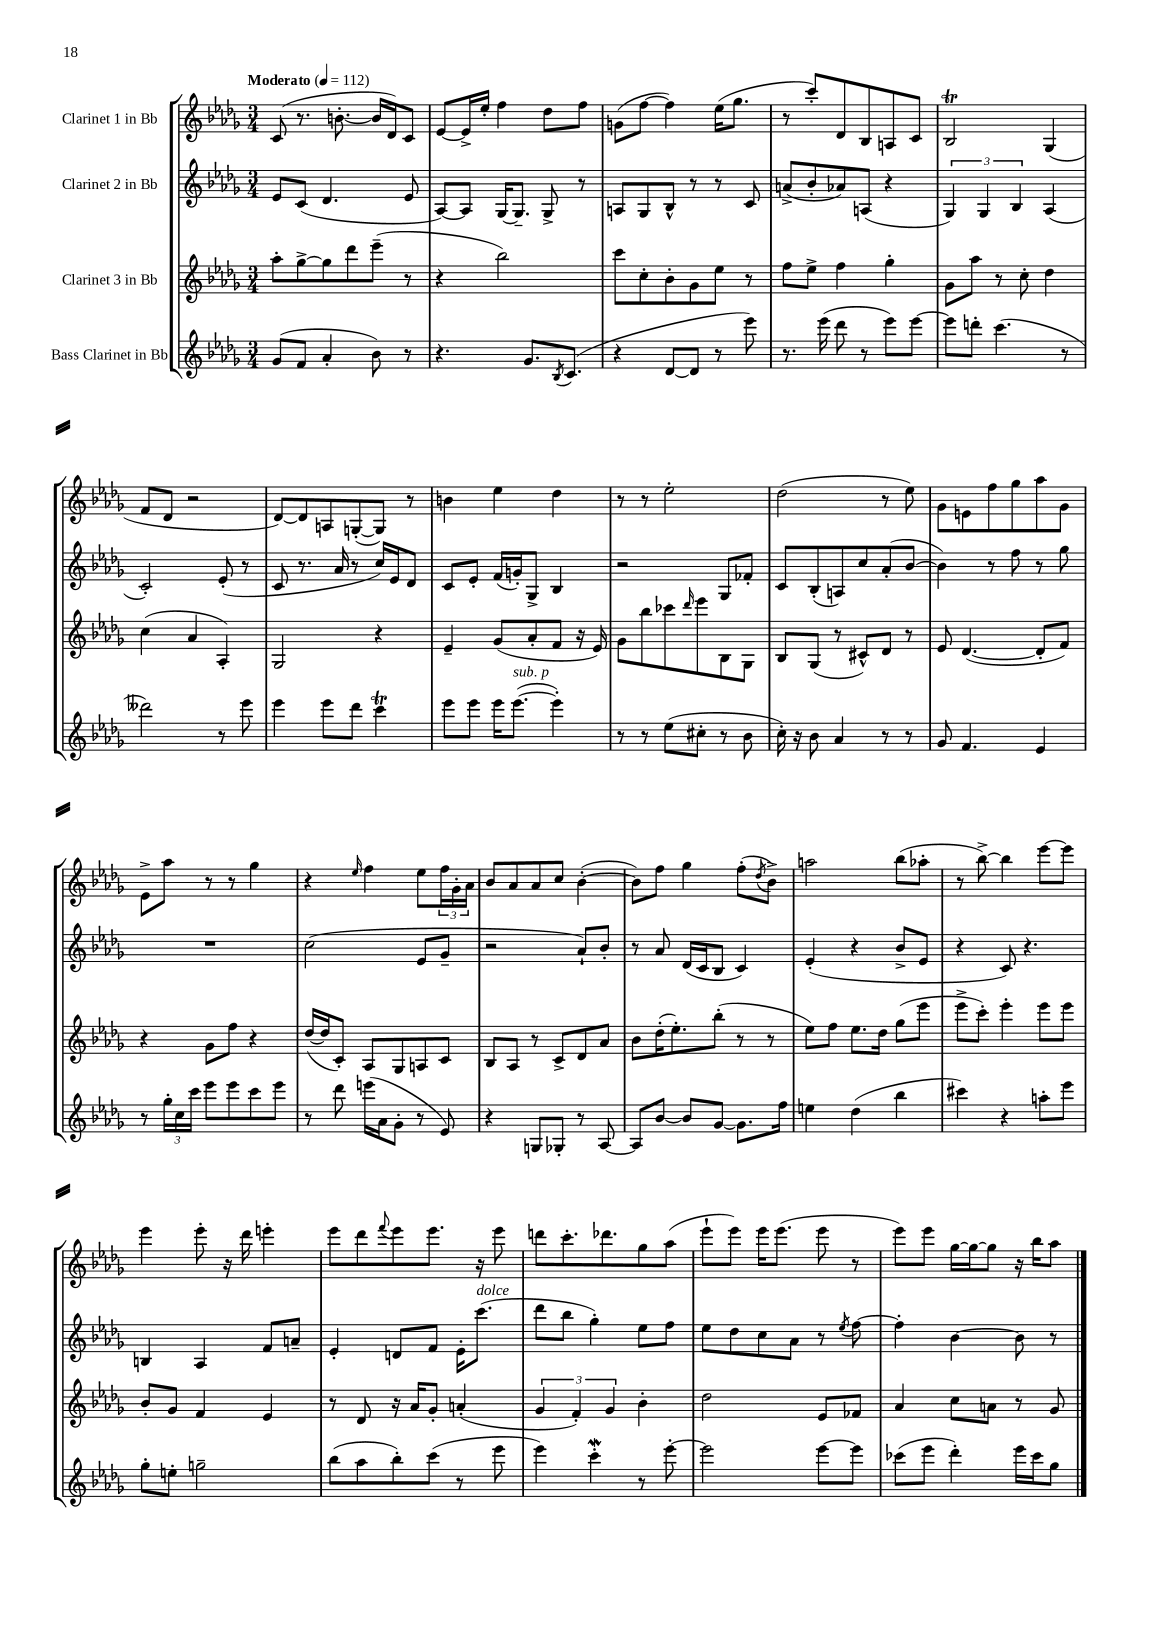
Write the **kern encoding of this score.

**kern	**kern	**kern	**kern
*part4	*part3	*part2	*part1
*staff4	*staff3	*staff2	*staff1
*I"Bass Clarinet in Bb	*I"Clarinet 3 in Bb	*I"Clarinet 2 in Bb	*I"Clarinet 1 in Bb
*clefG2	*clefG2	*clefG2	*clefG2
*k[b-e-a-d-g-]	*k[b-e-a-d-g-]	*k[b-e-a-d-g-]	*k[b-e-a-d-g-]
*M3/4	*M3/4	*M3/4	*M3/4
*MM112	*MM112	*MM112	*MM112
=1	=1	=1	=1
!	!	!	!LO:TX:a:B:t=Moderato
(8g-/L	8aa-'\L	8e-/L	(8c/
8f/J	[8gg-^\	(8c/J	8.r
4a-'/	8gg-\]	4.d-/	.
.	.	.	[8.bn'\
.	8ddd-\	.	.
8b-\)	(8eee-~\J	.	16b/LL]
.	.	.	16d-/J)
8r	8r	8e-/	8c/J
=2	=2	=2	=2
4.r	4r	[8A-/L)	[8e-/L
.	.	8A-/J]	16e-^/L]
.	.	.	16ee-'/JJ
.	2bb-\)	[16G-/KL	4ff\
.	.	8.G-~/J]	.
8.g-/L	.	.	.
.	.	8G-^/	8dd-\L
8qB-/	.	.	.
(8.c/J	.	.	.
.	.	8r	8ff\J
=3	=3	=3	=3
4r	8ccc\L	8An/L	(8gn\L
.	8cc'\	8G-/	[8ff\J
[8d-/L	8b-'\	8B-^^/J	4ff\])
8d-/J]	8g-\	8r	.
8r	8ee-\J	8r	(16ee-\KL
.	.	.	8.gg-\J
8eee-\)	8r	8c/	.
=4	=4	=4	=4
8.r	8ff\L	(8an^/L	8r
.	8ee-^\J	8b-'/	8ccc'/L)
(16eee-\	.	.	.
8ddd-\	4ff\	8a-X/)	8d-/
8r	.	(8An/J	8B-/
8eee-\L)	4gg-'\	4r	8An/
[8eee-\J	.	.	8c/J
=5	=5	=5	=5
8eee-\L]	8g-\L	6G-/)	2B-T/
8dddn'\J	8aa-\J	.	.
.	.	6G-/	.
(4.ccc\	8r	.	.
.	.	6B-/	.
.	8cc'\	.	.
.	4dd-\	(4A-/	(4G-/
8r	.	.	.
!!LO:LB:g=z
=6	=6	=6	=6
2ddd--X\)	(4cc\	2c'/)	8f/L
.	.	.	8d-/J
.	4a-/	.	2r
8r	4A-'/)	(8e-'/	.
8eee-\	.	8r	.
=7	=7	=7	=7
4eee-\	2G-/	8c/	[8d-/L)
.	.	8.r	8d-/]
8eee-\L	.	.	8An/
.	.	16a-/	.
8ddd-\J	.	8r	([8Gn'/
4ccct\	4r	16cc/LL)	8G/J])
.	.	16e-/J	.
.	.	8d-/J	8r
=8	=8	=8	=8
8eee-\L	4e-~/	8c/L	4bn\
8eee-\J	.	8e-'/J	.
16eee-\KL	(8g-/L	(16f/LL	4ee-\
!LO:TX:a:i:t=sub. p	!	!	!
([8.eee-\J	.	16gn'/J)	.
.	8a-'/	8G-^/J	.
4eee-'\])	8f/J	4B-/	4dd-\
.	16r	.	.
.	16e-/)	.	.
=9	=9	=9	=9
8r	8g-\L	2r	8r
8r	8bb-\	.	8r
(8ee-\L	8ccc-X\	.	2ee-'\
.	16qqddd-/	.	.
8cc#X'\J	8eee-\	.	.
8r	8B-\	8G-/L	.
8b-\	8G-\J	8f-X'/J	.
=10	=10	=10	=10
16cc'\)	8B-/L	8c/L	(2dd-\
16r	.	.	.
8b-\	(8G-/J	(8B-'/	.
4a-/	8r	8An/)	.
.	8c#X^^/L)	8cc/	.
8r	8d-/J	(8a-'/	8r
8r	8r	[8b-/J	8ee-\)
=11	=11	=11	=11
8g-/	8e-/	4b-\])	8g-\L
4.f/	([4.d-/	.	8en\
.	.	8r	8ff\
.	.	8ff\	8gg-\
4e-/	8d-'/L]	8r	8aa-\
.	8f/J)	8gg-\	8g-\J
!!LO:LB:g=z
=12	=12	=12	=12
8r	4r	2.r	8e-^\L
24gg-'\LL	.	.	8aa-\J
24cc\	.	.	.
24ccc\JJ	.	.	.
8eee-\L	8g-\L	.	8r
8eee-\	8ff\J	.	8r
8ccc\	4r	.	4gg-\
8eee-\J	.	.	.
=13	=13	=13	=13
8r	([16dd-/LL	(2cc\	4r
.	16dd-/J]	.	.
8ddd-\	8c'/J)	.	.
.	.	.	16qqee-/
(16eeen\LL	8A-/L	.	4ff\
16a-\J	.	.	.
8g-'\J	8G-/	.	.
8r	8An/	8e-/L	8ee-\L
8e-/)	8c/J	8g-~/J	24ff\L
.	.	.	24g-'\
.	.	.	24a-\JJ
=14	=14	=14	=14
4r	8B-/L	2r	8b-/L
.	8A-/J	.	8a-/
8Gn/L	8r	.	8a-/
8G-X'/J	8c^/L	.	8cc/J
8r	8d-/	8a-`/L)	([4b-'\
[8A-/	8a-/J	8b-'/J	.
=15	=15	=15	=15
8A-/L]	8b-\L	8r	8b-\L])
[8b-/J	(16dd-'\K	8a-/	8ff\J
.	8.ee-'\)	.	.
8b-/L]	.	(16d-/LL	4gg-\
.	.	16c/J	.
[8g-/J	(8bb-'\J	8B-/J	.
8.g-\L]	8r	4c/)	(8ff'\L
.	.	.	8qdd-/
.	8r	.	8b-^\J)
16ff\Jk	.	.	.
=16	=16	=16	=16
4een\	8ee-\L)	(4e-'/	2aan\
.	8ff\J	.	.
(4dd-\	8.ee-\L	4r	.
.	16dd-\Jk	.	.
4bb-\	(8gg-\L	8b-^/L	(8bb-\L
.	8eee-\J	8e-/J	8aa-X'\J
=17	=17	=17	=17
4ccc#X\)	8eee-^\L	4r	8r
.	8ccc'\J)	.	[8bb-^\)
4r	4eee-'\	8c/)	4bb-\]
.	.	4.r	.
8aan'\L	8eee-\L	.	[8eee-\L
8eee-\J	8eee-\J	.	8eee-\J]
!!LO:LB:g=z
=18	=18	=18	=18
8gg-'\L	8b-'/L	4Bn/	4eee-\
8een'\J	8g-/J	.	.
2ggn~\	4f/	4A-/	8eee-'\
.	.	.	16r
.	.	.	16ddd-\
.	4e-/	8f/L	4eeen'\
.	.	8an~/J	.
=19	=19	=19	=19
(8bb-\L	8r	4e-'/	8eee-\L
8aa-\	8d-/	.	8ddd-\
.	.	.	8qqfff/
8bb-'\)	16r	8dn/L	8eee-\
.	16a-/KL	.	.
(8ccc\J	8g-'/J	8f/J	8.eee-\J
8r	(4an'/	16e-'\KL	.
!	!	!LO:TX:a:i:t=dolce	!
.	.	(8.ccc\J	16r
8eee-\	.	.	8eee-\
=20	=20	=20	=20
4eee-\)	6g-/	8ddd-\L	8dddn\L
.	.	8bb-\J	8.ccc'\
.	6f'/)	.	.
4cccW'\	.	4gg-'\)	.
.	.	.	8.ddd-X\
.	6g-/	.	.
8r	4b-'\	8ee-\L	8gg-\
[8eee-'\	.	8ff\J	(8aa-\J
=21	=21	=21	=21
2eee-\]	2dd-\	8ee-\L	8eee-`\L
.	.	8dd-\	8eee-\J)
.	.	8cc\	16eee-\KL
.	.	.	(8.eee-\J
.	.	8a-\J	.
[8eee-\L	8e-/L	8r	8eee-\
.	.	8qee-/	.
8eee-\J]	8f-X/J	[8ff\	8r
=22	=22	=22	=22
(8ccc-X\L	4a-/	4ff'\]	8eee-\L)
8eee-\J	.	.	8eee-\J
4ddd-'\)	8cc\L	[4b-\	[16gg-\LL
.	.	.	16gg-\J_
.	8an\J	.	8gg-\J]
16eee-\LL	8r	8b-\]	16r
16ccc-\J	.	.	16bb-\KL
8gg-\J	8g-/	8r	8aa-\J
==	==	==	==
*-	*-	*-	*-
